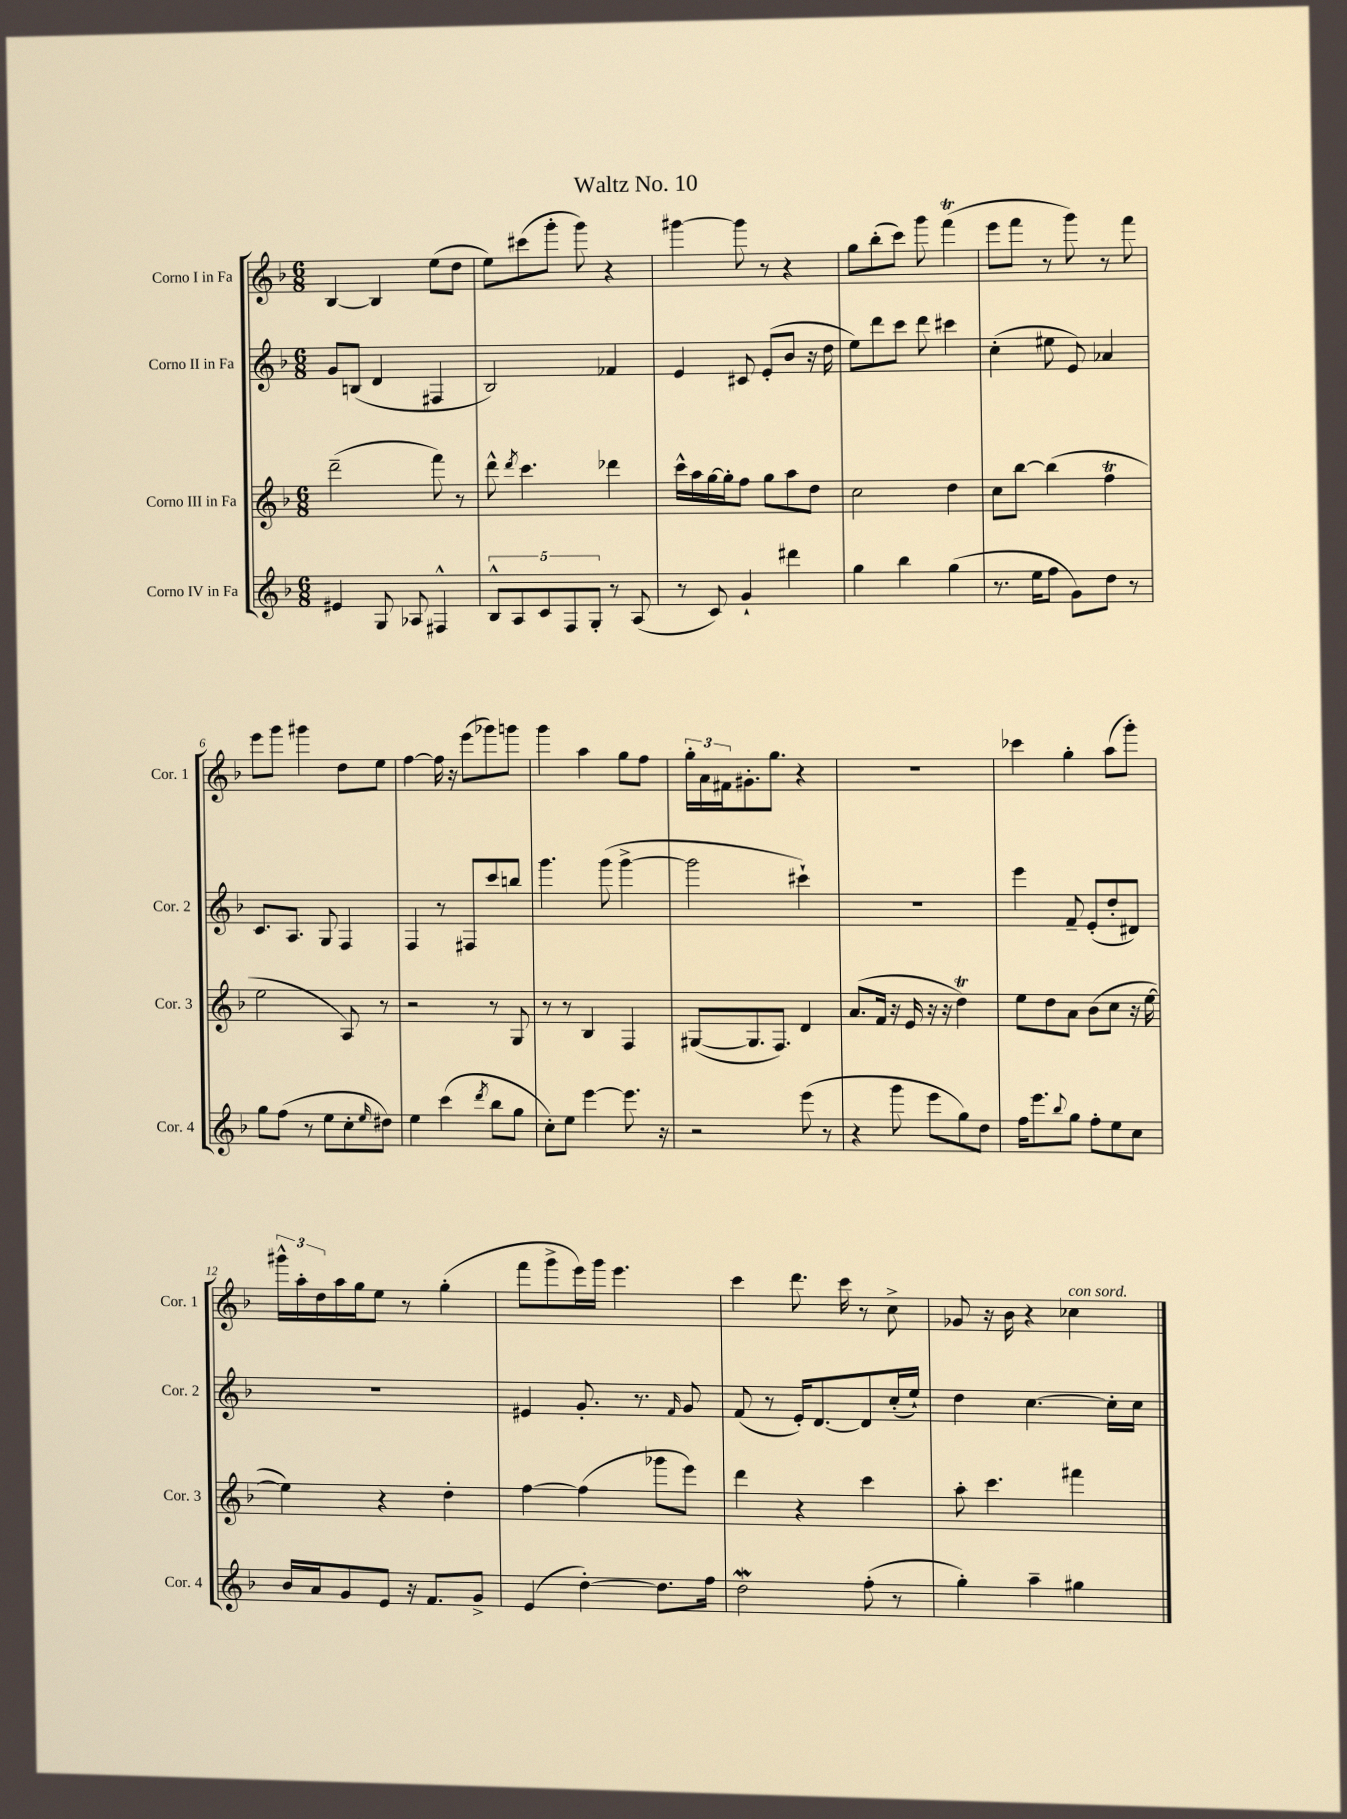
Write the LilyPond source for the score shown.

\header { title = "Waltz No. 10" }
<<
\new StaffGroup <<
\new Staff = "s0" \with { instrumentName = "Corno I in Fa" shortInstrumentName = "Cor. 1" } {
    \clef treble \key f \major \numericTimeSignature \time 6/8
    bes4~ bes4 e''8( d''8 |
    e''8) cis'''8( g'''8-. g'''8) r4 |
    gis'''4~ gis'''8 r8 r4 |
    g''8 bes''8-.( c'''8) g'''8 f'''4\trill( |
    e'''8 f'''8 r8 g'''8) r8 f'''8 |
    e'''8 g'''8 gis'''4 d''8 e''8 |
    f''4~ f''16 r16 e'''8( ges'''8) g'''8 |
    g'''4 a''4 g''8 f''8 |
    \tuplet 3/2 { g''16-. a'16 fis'16 } gis'8.-. g''8. r4 |
    R2. |
    ces'''4 g''4-. a''8( g'''8-.) |
    \tuplet 3/2 { gis'''16-^ a''16-. d''16 } a''16 g''16 e''8 r8 g''4-.( |
    f'''8 g'''8-> e'''16) g'''16 e'''4. |
    c'''4 d'''8. c'''16 r8 c''8-> |
    ges'8 r16 bes'16 r4 ces''4^\markup { \italic "con sord." } \bar "|." |
}
\new Staff = "s1" \with { instrumentName = "Corno II in Fa" shortInstrumentName = "Cor. 2" } {
    \clef treble \key f \major \numericTimeSignature \time 6/8
    g'8 b8( d'4 fis4 |
    bes2) fes'4 |
    e'4 cis'8 e'8-.( bes'8 r16 d''16 |
    e''8) d'''8 c'''8 d'''8 cis'''4 |
    c''4-.( eis''8 e'8) aes'4 |
    c'8. a8. g8 f4 |
    f4 r8 fis8 c'''8 b''8 |
    g'''4. g'''8( g'''4~-> |
    g'''2 cis'''4-!) |
    R2. |
    e'''4 f'8-- e'8-.( d''8-. dis'8) |
    R2. |
    eis'4 g'8.-. r8. \grace { f'16 } g'8 |
    f'8( r8 e'16-.) d'8.~ d'8 c''16-.( e''16-!) |
    d''4 c''4.~ c''16-. c''16 \bar "|." |
}
\new Staff = "s2" \with { instrumentName = "Corno III in Fa" shortInstrumentName = "Cor. 3" } {
    \clef treble \key f \major \numericTimeSignature \time 6/8
    d'''2--( f'''8) r8 |
    d'''8-^ \acciaccatura { d'''8 } c'''4. des'''4 |
    c'''16-^ a''16 g''16~ g''16-. f''8 g''8 a''8 d''8 |
    c''2 d''4 |
    c''8 bes''8~ bes''4( f''4\trill |
    e''2 a8) r8 |
    r2 r8 g8 |
    r8 r8 bes4 f4 |
    gis8~( gis8. f8.) d'4 |
    a'8.( f'16 r16 e'16 r16 r16 d''4\trill) |
    e''8 d''8 a'8 bes'8( c''8 r16 e''16~ |
    e''4) r4 d''4-. |
    f''4~ f''4( ges'''8 e'''8) |
    d'''4 r4 c'''4 |
    a''8-. c'''4. fis'''4 \bar "|." |
}
\new Staff = "s3" \with { instrumentName = "Corno IV in Fa" shortInstrumentName = "Cor. 4" } {
    \clef treble \key f \major \numericTimeSignature \time 6/8
    eis'4 g8 aes8 fis4-^ |
    \tuplet 5/4 { bes8-^ a8 c'8 f8 g8-. } r8 a8( |
    r8 c'8) g'4-! dis'''4 |
    g''4 bes''4 g''4( |
    r8. e''16 f''8 g'8) d''8 r8 |
    g''8 f''8( r8 e''8 c''8-. \grace { e''16 } dis''8) |
    e''4 c'''4( \acciaccatura { d'''8 } bes''8 g''8 |
    c''8-.) e''8 e'''4~ e'''8. r16 |
    r2 e'''8( r8 |
    r4 g'''8 e'''8 g''8) d''8 |
    f''16 e'''8. \appoggiatura { bes''8 } g''8 f''8-. e''8 c''8 |
    bes'16 a'16 g'8 e'8 r16 f'8. g'8-> |
    e'4( d''4~-.) d''8. f''16 |
    d''2\mordent f''8-.( r8 |
    g''4-.) a''4-- gis''4 \bar "|." |
}
>>
>>
